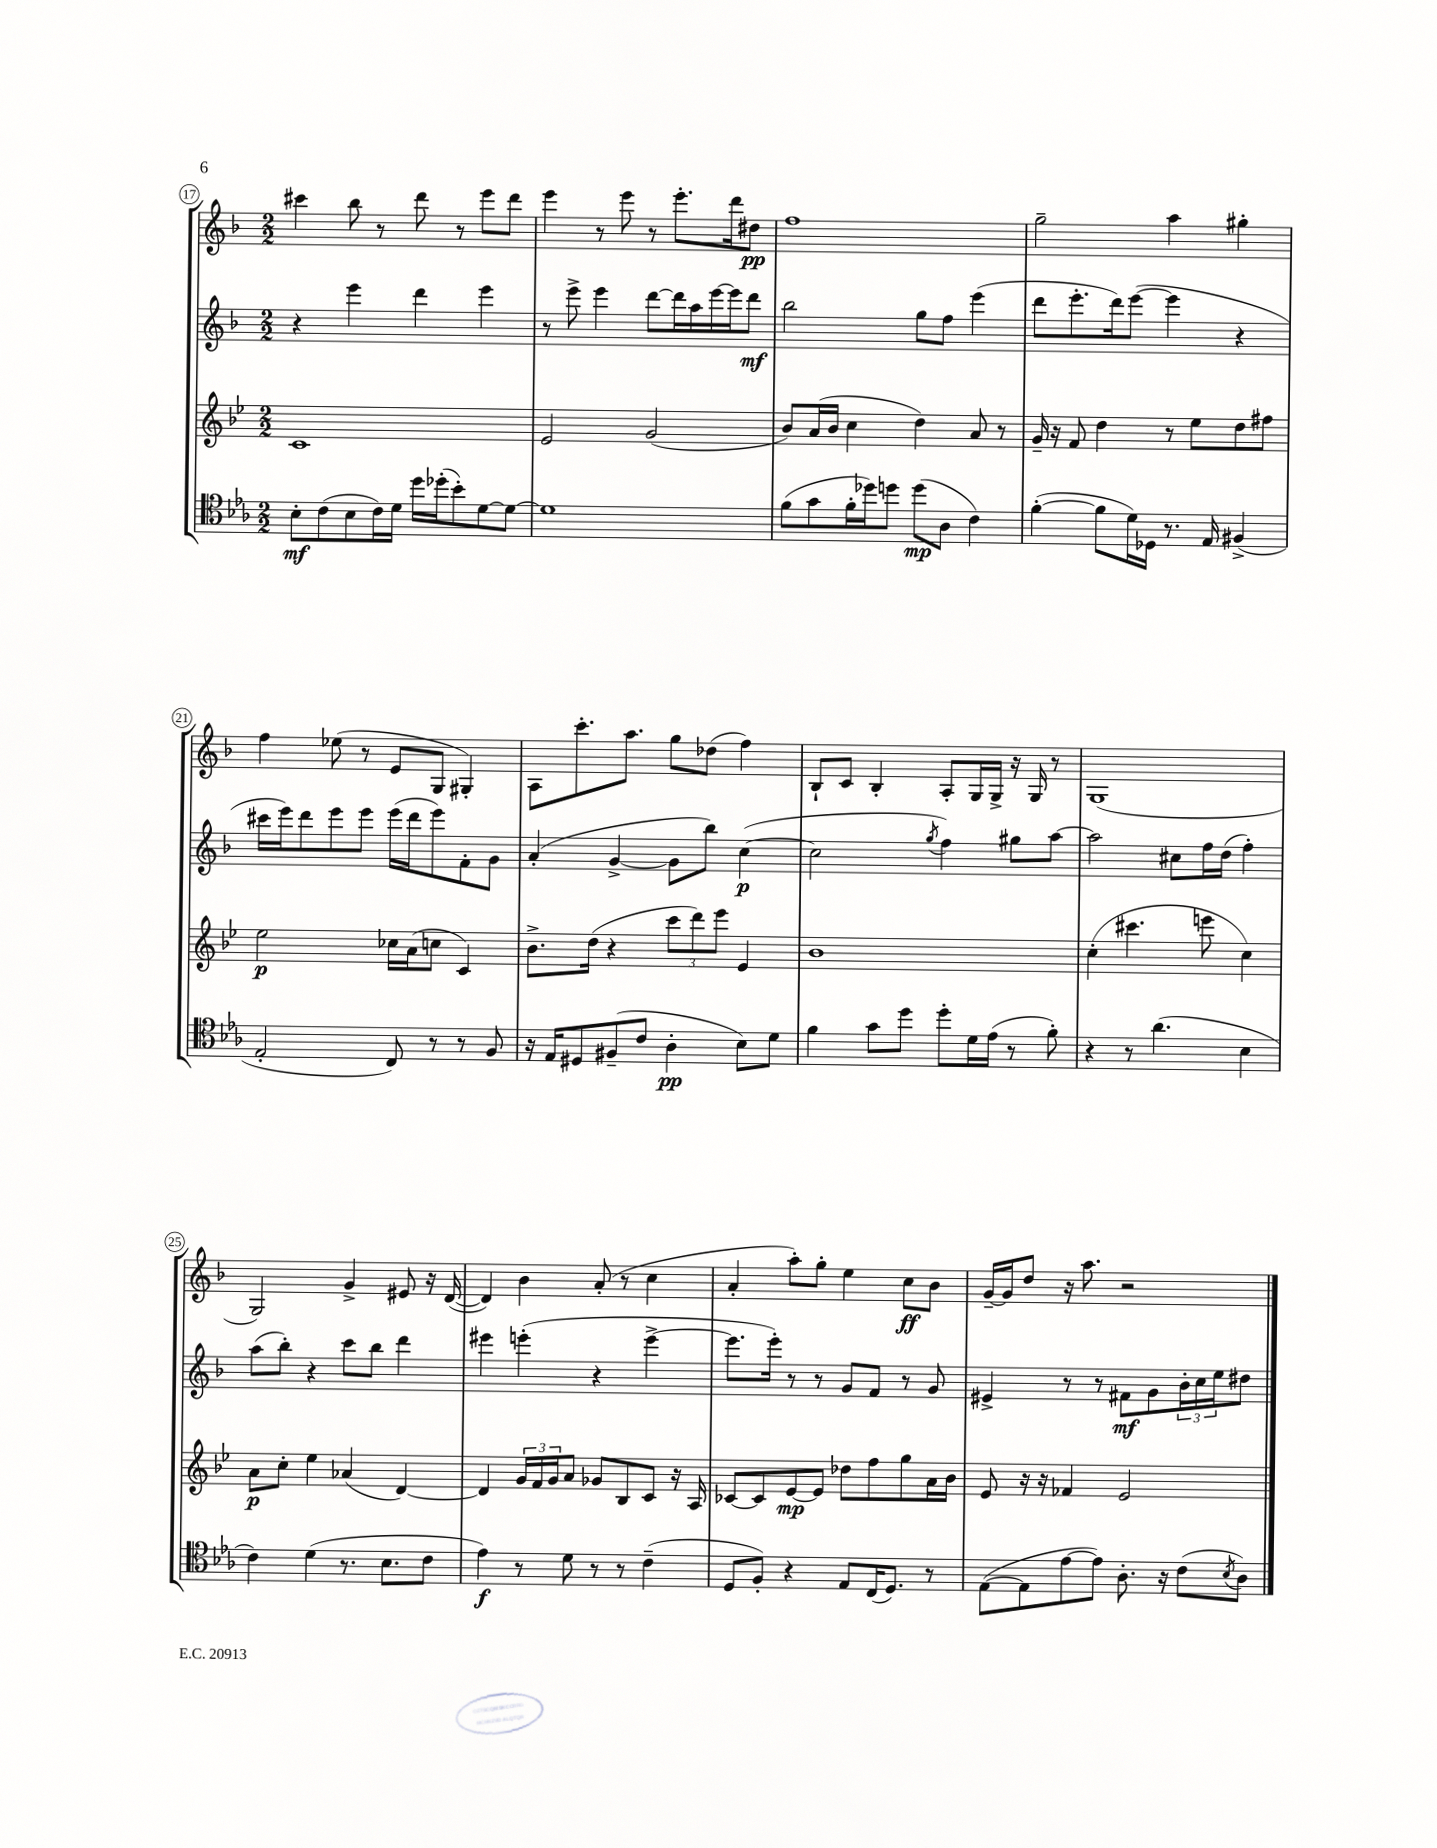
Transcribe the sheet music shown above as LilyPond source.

<<
\new StaffGroup <<
\new Staff = "s0" {
    \clef treble \key f \major \numericTimeSignature \time 2/2
    cis'''4 bes''8 r8 d'''8 r8 e'''8 d'''8 |
    e'''4 r8 e'''8 r8 e'''8.-. d'''16 dis''8\pp |
    f''1 |
    g''2-- a''4 gis''4-. |
    f''4 ees''8( r8 e'8 g8 gis4-.) |
    a8 c'''8.-. a''8. g''8 des''8( f''4) |
    bes8-! c'8 bes4-. a8-. g16 g16-> r16 g16 r8 |
    g1( |
    g2) g'4-> eis'8 r16 d'16~( |
    d'4) bes'4 a'8-.( r8 c''4 |
    a'4-. a''8-.) g''8-. e''4 c''8\ff bes'8 |
    g'16~-- g'16 d''8 r16 a''8. r2 \bar "|." |
}
\new Staff = "s1" {
    \clef treble \key f \major \numericTimeSignature \time 2/2
    r4 e'''4 d'''4 e'''4 |
    r8 e'''8-> e'''4 d'''8~ d'''16 a''16 e'''16~ e'''16 d'''8\mf |
    bes''2 g''8 f''8 e'''4( |
    d'''8 e'''8.-. d'''16) e'''8~( e'''4 r4 |
    cis'''16 e'''16) d'''8 e'''8 e'''8 e'''16( d'''16 e'''8) f'8-. g'8 |
    a'4-.( g'4~-> g'8 bes''8) c''4~\p( |
    c''2 \acciaccatura { g''8 } f''4) gis''8 a''8~ |
    a''2 cis''8 f''16 d''16( f''4-.) |
    a''8( bes''8-.) r4 c'''8 bes''8 d'''4 |
    eis'''4 e'''4-.( r4 e'''4~-> |
    e'''8. e'''16-.) r8 r8 g'8 f'8 r8 g'8 |
    eis'4-> r8 r8 fis'8\mf g'8 \tuplet 3/2 { bes'16-. c''16 e''16 } dis''8 \bar "|." |
}
\new Staff = "s2" {
    \clef treble \key bes \major \numericTimeSignature \time 2/2
    c'1 |
    ees'2 g'2( |
    bes'8) a'16( bes'16 c''4 d''4) a'8 r8 |
    g'16-- r16 f'8 d''4 r8 ees''8 d''8 fis''8 |
    ees''2\p ces''16 a'16( c''8 c'4) |
    bes'8.-> d''16( r4 \tuplet 3/2 { c'''8 d'''8) ees'''8 } ees'4 |
    bes'1 |
    c''4-.( cis'''4. e'''8 c''4) |
    a'8\p c''8-. ees''4 aes'4( d'4~) |
    d'4 \tuplet 3/2 { g'16 f'16 g'16 } a'8 ges'8 bes8 c'8 r16 a16 |
    ces'8~ ces'8 ees'8~\mp ees'8 des''8 f''8 g''8 a'16 bes'16 |
    ees'8 r16 r16 fes'4 ees'2 \bar "|." |
}
\new Staff = "s3" {
    \clef tenor \key ees \major \numericTimeSignature \time 2/2
    bes8-.\mf c'8( bes8 c'16) d'16 d''16 des''16-.( bes'8-.) d'8~ d'8~ |
    d'1 |
    f'8( g'8 f'16-. des''16) d''8 d''8\mp( aes8 c'4) |
    f'4~-.( f'8 d'16) des16 r8. ees16 fis4->( |
    ees2-. c8) r8 r8 f8 |
    r16 ees16 dis8 fis8--( c'8 aes4-.\pp bes8) d'8 |
    f'4 g'8 d''8 d''8-. d'16 ees'16( r8 f'8-.) |
    r4 r8 aes'4.( bes4 |
    c'4) d'4( r8. bes8. c'8 |
    ees'4\f) r8 d'8 r8 r8 c'4--( |
    d8 f8-.) r4 ees8 c16( d8.) r8 |
    ees8~( ees8 ees'8~ ees'8) aes8.-. r16 c'8( \acciaccatura { bes8 } aes8) \bar "|." |
}
>>
>>
\layout { \context { \Score currentBarNumber = #17 \override BarNumber.stencil = #(make-stencil-circler 0.1 0.3 ly:text-interface::print) } }
